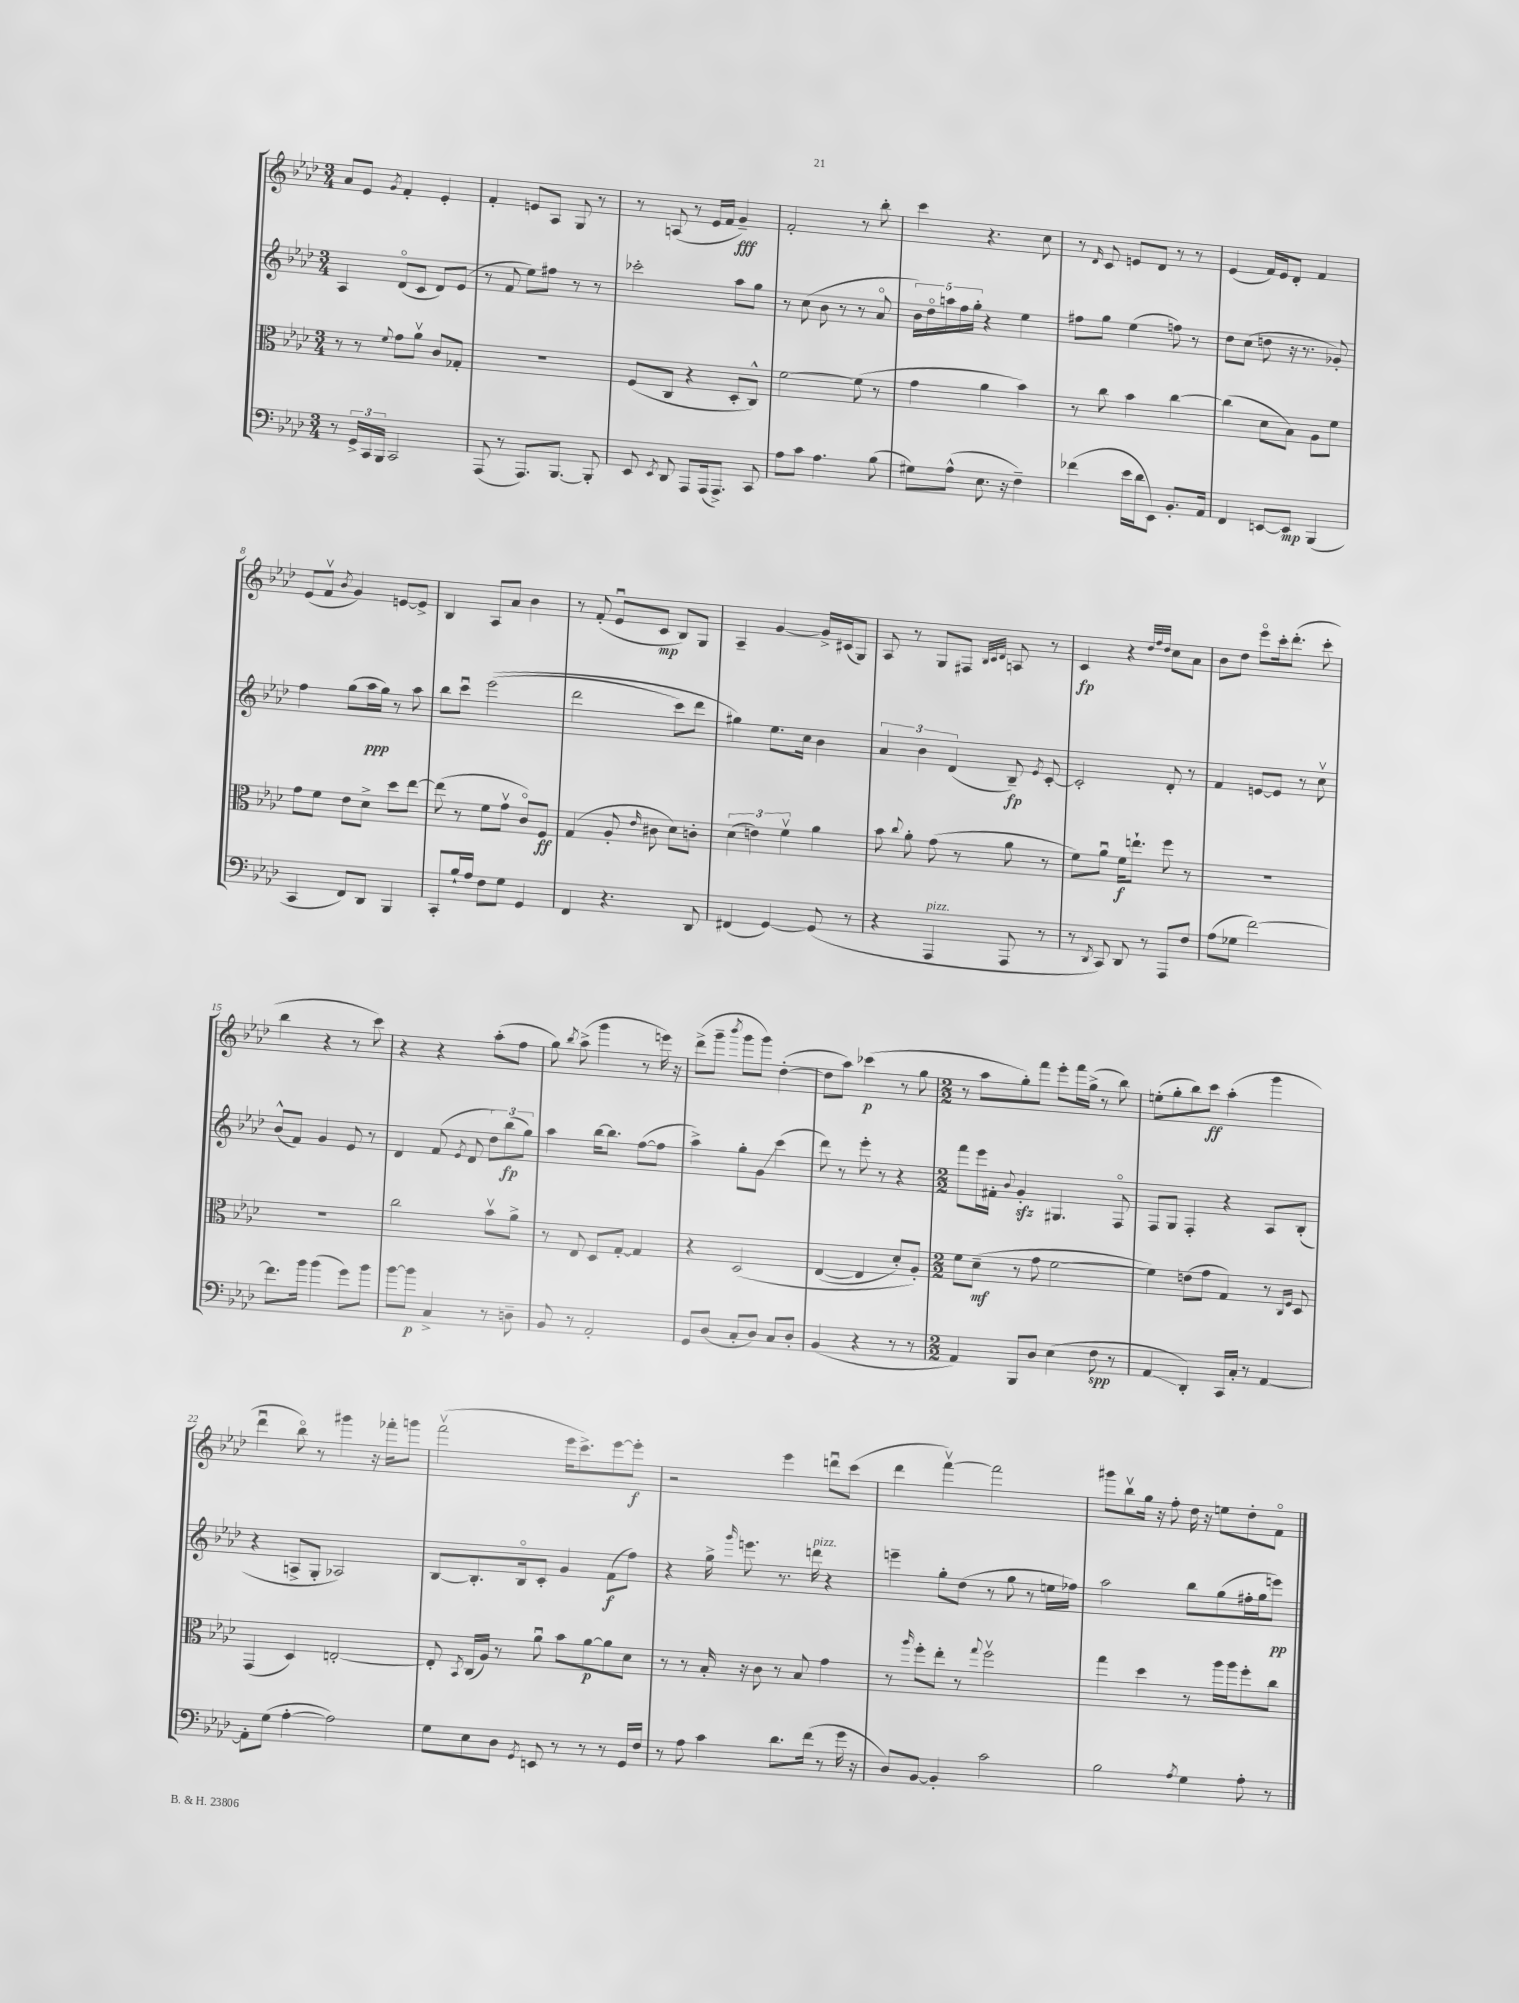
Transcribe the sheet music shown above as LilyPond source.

<<
\new StaffGroup <<
\new Staff = "s0" {
    \clef treble \key aes \major \numericTimeSignature \time 3/4
    \autoBeamOff aes'8[ ees'8] \acciaccatura { g'8 } f'4-. ees'4-. |
    f'4-. e'8[ aes8] g8 r8 |
    r8 a8( r8 ees'16[ f'16] g'4--\fff) |
    f'2-. r8 bes''8-. |
    c'''4 r4. c''8 |
    r8 \grace { des'16 } c'8 e'8[ des'8] r8 r8 |
    ees'4( f'16[) ees'16 des'8]-. f'4 |
    ees'8[( f'8]\upbow \acciaccatura { bes'8 } g'4) e'8[~ e'8]-> |
    bes4 aes8[ aes'8] bes'4 |
    r8 f'8-.( ees'8[\downbow c'8]\mp bes8[) g8] |
    aes4-- g'4~ g'16[-> cis'16( g8]) |
    aes8 r8 g8[ fis8] \grace { bes32[ c'32 des'32] } a8 r8 |
    c'4\fp r4 \grace { des''32[ f''32 des''32] } c''8[ aes'8] |
    bes'8[ des''8] ees'''8[\flageolet c'''16-. des'''8.]-.( c'''8-. |
    bes''4 r4 r8 c'''8) |
    r4 r4 aes''8[-.( f''8] |
    g''8) \acciaccatura { bes''8 } aes''8->( g'''4 r8 e'''16) r16 |
    des'''8[->( g'''8]-- \acciaccatura { bes'''8 } g'''8[ g'''8]) des''4~-.( |
    des''8[ aes''8]) ces'''4\p( r8 g''8 |
    \numericTimeSignature \time 2/2 r8 aes''8[ g''8-.) f'''8] ees'''8[-. f'''16 g''16]->( r8 bes''8) |
    e''8[-.( g''8-. bes''8) c'''8]\ff aes''4-.( g'''4 |
    des'''4\downbow bes''8\flageolet) r8 gis'''4 r16 fes'''16[-. g'''8] |
    f'''2\upbow( ees'''16[ c'''8.->) ees'''8~ ees'''8]-.\f |
    r2 ees'''4 d'''8[\downbow c'''8]( |
    des'''4 f'''4~\upbow) f'''2 |
    gis'''8[ bes''8\upbow g''16] r16 f''8-. des''16 r16 e''8[ des''8-. f'8]\flageolet \bar "|." |
}
\new Staff = "s1" {
    \clef treble \key aes \major \numericTimeSignature \time 3/4
    \autoBeamOff aes4 des'8[\flageolet( c'8] des'8[) ees'8]( |
    r8 f'8 ees''8[) fis''8] r8 r8 |
    ces'''2-. aes''8[ g''8] |
    r8 c''8( bes'8 r8 r8 aes'8\flageolet |
    \tuplet 5/4 { bes'16[) des''16\flageolet a''16 f''16 g''16]-. } r4 ees''4 |
    fis''8[ g''8] ees''4( f''8) r8 |
    des''8[ c''8]( d''8 r16 r8. ges'8-.) |
    f''4 g''8[( aes''16\ppp g''16]) r8 aes''8 |
    bes''8[ c'''8]\downbow ees'''2(\( |
    des'''2 c'''8[) des'''8] |
    gis''4\) ees''8.[ c''16] bes'4 |
    \tuplet 3/2 { aes'4 bes'4 des'4( } bes8--\fp) \acciaccatura { ees'8 } c'8~-. |
    c'2-. des'8-. r8 |
    f'4 e'8[~ e'8] r8 c''8\upbow |
    bes'8[-^( f'8]) g'4 ees'8 r8 |
    des'4 f'8( \acciaccatura { ees'8 } des'8 \tuplet 3/2 { des''8[) bes''8\fp( g''8]) } |
    aes''4 bes''16[~ bes''8.] f''8[~( f''8] |
    aes''4->) g''8[-. g'8]\glissando c'''4( |
    des'''8) r8 ees'''8-. r8 r4 |
    \numericTimeSignature \time 2/2 f'''8[ ees'''16 fis'16]-. \appoggiatura { bes'8 } g'4-.\sfz gis4. f8\flageolet |
    f8[ g8] f4-. r4 aes8[ bes8]-.( |
    r4 a8[-> g8]-. aes2) |
    bes8[~ bes8.-. bes16\flageolet c'8]-. g'4 f'8[\f( f''8]) |
    r4 g''16-> \grace { g'''16 } e'''8. r8. d'''16^\markup { \italic "pizz." } r4 |
    e'''4-- g''8[-. des''8]( r8 g''8 r8 e''16[ fes''16]) |
    aes''2 bes''8[ g''8( fis''16-. g''16 e'''8]\pp) \bar "|." |
}
\new Staff = "s2" {
    \clef alto \key aes \major \numericTimeSignature \time 3/4
    \autoBeamOff r8 r8 \appoggiatura { f'8 } g'8[ aes'8]\upbow c'8[ ges8]-. |
    R2. |
    f8[( c8] r4 des8[-. c8]-^) |
    f'2~ f'8( r8 |
    g'4 aes'4 bes'4) |
    r8 c''8 bes'4 c''4~ |
    c''4( des'8[ bes8]) aes8[ f'8] |
    g'8[ f'8] ees'8[ des'8]-> des''8[ ees''8]~ |
    ees''8( r8 f'8[ g'8]\upbow c'8[\flageolet) f8]\ff |
    g4( aes8-. \grace { ees'16 } cis'8 des'8[) c'8]-. |
    \tuplet 3/2 { des'4( e'4) f'4\upbow } aes'4 |
    bes'8 \appoggiatura { c''8 } aes'8-. g'8( r8 aes'8 r8 |
    f'8[) aes'8]\downbow f'16[\f e''8.]-! f''8 r8 |
    R2. |
    R2. |
    c''2 bes'8[\upbow aes'8]-> |
    r8 ees8 des8[ g8]~-. g4 |
    r4 des2\( |
    ees4~( ees4 des'8[-.) aes8]-.\) |
    \numericTimeSignature \time 2/2 f'8[ des'8]--\mf( r8 g'8 f'2~ |
    f'4) e'8[( g'8] g4) r8 \grace { c16[ f16] } des8 |
    g,4( des4) e2~-. |
    e8-. \acciaccatura { bes,8 } c16[( aes16]) r8 aes'8\downbow bes'8[ aes'8~\p aes'8 des'8] |
    r8 r8 bes16-. r16 c'8 r8 bes8 g'4 |
    r8 \grace { aes''16 } f''8[-. ees''8]-. r8 \appoggiatura { g''8 } f''2\upbow |
    g''4 des''4 r8 aes''16[ aes''16 f''8-. c''8] \bar "|." |
}
\new Staff = "s3" {
    \clef bass \key aes \major \numericTimeSignature \time 3/4
    \autoBeamOff r8 \tuplet 3/2 { g,16[-> c,16 bes,,16] } c,2 |
    aes,,8( r8 aes,,8.[) bes,,8.]~ bes,,8-. |
    ees,8 \acciaccatura { ees,8 } des,8 aes,,8[ aes,,16( aes,,8.]->) c,8 |
    aes8[ c'8] aes4. bes8( |
    gis8[) aes8]-^( ees8. r16 f4--) |
    fes'4( ees'16[ des'16 ees,8]) bes,8.[-. aes,16] |
    f,4 e,8[~ e,8]\mp bes,,4( |
    c,4 f,8[) des,8] bes,,4 |
    c,8[-. bes16-! aes16] f8[ g8] g,4 |
    f,4 r4. des,8 |
    fis,4( g,4~) g,8( r8 |
    r4 aes,,4^\markup { \italic "pizz." } aes,,8 r8 |
    r8 \acciaccatura { des,8 } c,8) des,8 r8 aes,,8[ f8] |
    aes8[( ges8] f'2~) |
    f'8.[ bes'16] bes'4( g'8[) bes'8] |
    bes'8[~ bes'8]\p c4-> r8 d8-- |
    bes,8 r8 aes,2-. |
    g,8[ des8]( c8[-. des8]) c8[ des8]-. |
    bes,4( r4 r8 r8 |
    \numericTimeSignature \time 2/2 aes,4) bes,,8[ des8] ees4( f8\spp r8 |
    aes,4\glissando des,4-.) c,16[ c16]-. r8 aes,4~ |
    aes,8[-. g8]( aes4~-. aes2) |
    g8[ ees8 des8] \acciaccatura { g,8 } e,8 r8 r8 r8 g,16[ f16] |
    r8 aes8 c'4 des'8.[ f'16]( r8 g'16 r16 |
    des8[) bes,8]~ bes,4-. c'2 |
    bes2 \acciaccatura { aes8 } g4 aes8-. r8 \bar "|." |
}
>>
>>
